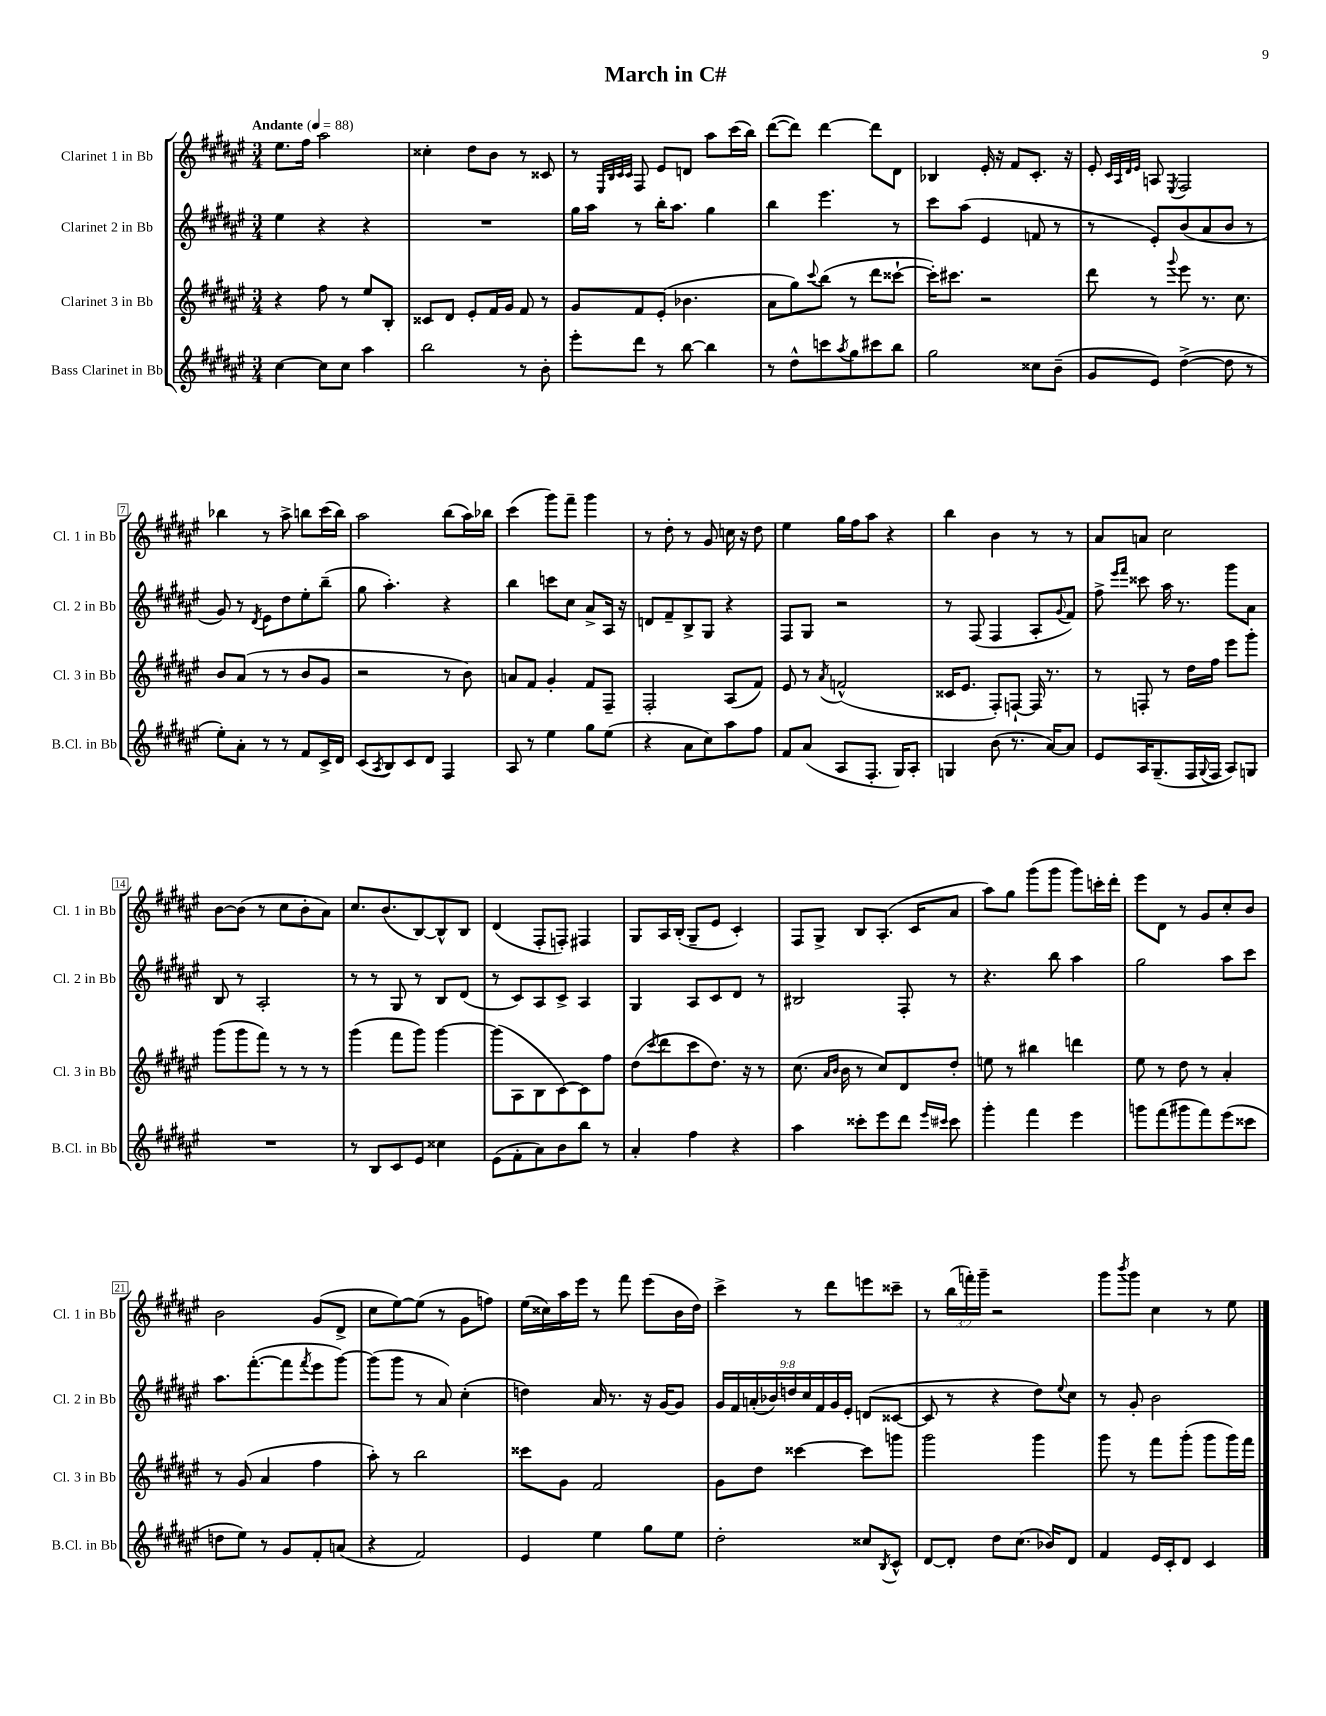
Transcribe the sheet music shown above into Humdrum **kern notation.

**kern	**kern	**kern	**kern
*staff4	*staff3	*staff2	*staff1
*clefG2	*clefG2	*clefG2	*clefG2
*k[f#c#g#d#a#e#]	*k[f#c#g#d#a#e#]	*k[f#c#g#d#a#e#]	*k[f#c#g#d#a#e#]
*M3/4	*M3/4	*M3/4	*M3/4
*MM88	*MM88	*MM88	*MM88
[4cc#\	4r	4ee#\	8.ee#\L
.	.	.	16ff#\Jk
8cc#\]L	8ff#\	4r	2aa#\
8cc#\J	8r	.	.
4aa#\	8ee#/L	4r	.
.	8B'/J	.	.
=	=	=	=
2bb\	8c##/L	2.r	4cc##'\
.	8d#/J	.	.
.	8e#'/L	.	8dd#\L
.	16f#/L	.	8b\J
.	16g#/JJ	.	.
8r	8f#/	.	8r
8b'\	8r	.	8c##/
=	=	=	=
8eee#'\L	8g#/L	16gg#\LL	8r
.	.	16aa#\JJ	.
.	.	.	32qqE#/LLL
.	.	.	32qqB/
.	.	.	32qqc#/
.	.	.	32qqc#/JJJ
8ddd#\J	8f#/	8r	8F#/
8r	(8e#'/J	16bb'\LK	8e#/L
.	.	8.aa#\J	.
[8bb\	4.b-\	.	8d/J
4bb\]	.	4gg#\	8aa#\L
.	.	.	(16ccc#\L
.	.	.	16bb\JJ)
=	=	=	=
8r	8a#\L	4bb\	([8ddd#\L
8dd#^^\L	8gg#\)	.	8ddd#\]J)
.	8qqccc#/	.	.
8ccc\	(8bb\J	4.eee#\	[4ddd#\
8qaa#/	.	.	.
8gg#\	8r	.	.
8ccc#\	8ddd#\L	.	8ddd#\]L
8bb\J	[8ccc##`\J	8r	8d#\J
=	=	=	=
2gg#\	16ccc##'\]LK)	8ccc#\L	4B-/
.	8.ccc#\J	.	.
.	.	(8aa#\J	.
.	2r	4e#/	16e#'/
.	.	.	16r
.	.	.	8f#/L
8cc##\L	.	8f/	8.c#'/J
(8b~\J	.	8r	.
.	.	.	16r
=	=	=	=
8g#/L	8ddd#\	8r	8e#'/
.	.	.	32qqc#/LLL
.	.	.	32qqA#/
.	.	.	32qqd#/
.	.	.	32qqe#/JJJ
8e#/J)	8r	8e#'/L)	8A/
.	8qqggg#/	.	8qE#/
([4dd#^\	8eee#\	(8b/	2F#/
.	8.r	8a#/	.
8dd#\]	.	8b/J	.
.	8.cc#\	.	.
8r	.	8r	.
=	=	=	=
8ee#'\L)	8b/L	8g#/)	4bb-\
8a#'\J	(8a#/J	8r	.
.	.	8qd#/	.
8r	8r	8e#\L	8r
8r	8r	8dd#\	8aa#^\
8f#/L	8b/L	8ee#'\	8bb\L
16c#^/L	8g#/J	(8bb~\J	(16ccc#\L
16d#/JJ	.	.	16bb\JJ)
=	=	=	=
(8c#/L	2r	8gg#\	2aa#\
8qA#/	.	.	.
8B/)	.	4.aa#'\)	.
8c#/	.	.	.
8d#/J	.	.	.
4F#/	8r	4r	(8bb\L
.	8b\)	.	16aa#\L)
.	.	.	16bb-\JJ
=	=	=	=
8A#/	8a/L	4bb\	(4ccc#\
8r	8f#/J	.	.
4ee#\	4g#'/	8ccc\L	8ggg#\L)
.	.	8cc#\J	8fff#~\J
8gg#\L	8f#/L	8a#^/L	4ggg#\
(8ee#\J	8F#~/J	16A#/Jk	.
.	.	16r	.
=	=	=	=
4r	2F#'/	8d/L	8r
.	.	8f#~/	8dd#'\
8a#\L	.	8B^/	8r
8cc#\)	.	8G#/J	8g#/
8aa#\	(8A#/L	4r	16cc\
.	.	.	16r
8ff#\J	8f#/J)	.	8dd#\
=	=	=	=
8f#/L	8e#/	8F#/L	4ee#\
(8a#/J	8r	8G#/J	.
.	8qa#/	.	.
8A#/L	(2f^^/	2r	16gg#\LL
.	.	.	16ff#\J
8.F#'/J	.	.	8aa#\J
.	.	.	4r
16G#/LK)	.	.	.
8A#'/J	.	.	.
=	=	=	=
4G/	16c##/LK	8r	4bb\
.	8.e#/J	.	.
.	.	(8F#/	.
(8b\	8F#'/L)	4F#/	4b\
8.r	[8F`/J	.	.
.	16F/]	8A#'/L	8r
[16a#/LK)	8.r	.	.
.	.	8qqg#/	.
8a#/]J	.	8f#/J)	8r
=	=	=	=
8e#/L	8r	8ff#^\	8a#/L
.	.	16qqeee#/LL	.
.	.	16qqfff#/JJ	.
16A#/K	8F'/	8ccc##\	8a/J
(8.G#~/	.	.	.
.	8r	16aa#\	2cc#\
.	.	8.r	.
16F#/L	16dd#\LL	.	.
8qqG#/	.	.	.
16F#/JJ	16ff#\JJ	.	.
8A#/L)	8eee#\L	8ggg#\L	.
8G/J	8ggg#'\J	8a#\J	.
=	=	=	=
2.r	(8ggg#\L	8B/	[8b\L
.	8ggg#\	8r	(8b\]J
.	8fff#\J)	2A#'/	8r
.	8r	.	8cc#\L
.	8r	.	8b'\
.	8r	.	8a#\J)
=	=	=	=
8r	(4ggg#\	8r	8.cc#/L
8B/L	.	8r	.
.	.	.	(8.b/
8c#/	8fff#\L	8G#/	.
8e#/J	8ggg#\J)	8r	[8B/)
4cc##\	[4ggg#\	8B/L	8B^^/]
.	.	(8d#/J	8B/J
=	=	=	=
(8e#\L	(8ggg#\]L	8r	(4d#/
8f#'\	8A#\	8c#/L)	.
8a#\)	8B\	8A#/	8F#'/L
8b\	[8c#\)	8c#^/J	8F'/J)
8bb\J	8c#\]	4A#/	4F#/
8r	8ff#\J	.	.
=	=	=	=
4a#'/	(8dd#\L	4G#/	8G#/L
.	8qccc#/	.	.
.	8ddd#\	.	16A#/L
.	.	.	(16B'/JJ
4ff#\	8ccc#\	8A#/L	8G#~/L
.	8.dd#\J)	8c#/	8e#/J
4r	.	8d#/J	4c#'/)
.	16r	.	.
.	8r	8r	.
=	=	=	=
4aa#\	(8.cc#\	2B#/	8F#/L
.	.	.	8G#^/J
.	16qqa#/LL	.	.
.	16qqb/JJ	.	.
.	16b\	.	.
8ccc##'\L	8r	.	8B/L
8eee#\	8cc#/L)	.	(8.A#'/J
8ddd#\J	8d#/	8F#'/	.
.	.	.	16c#/LK
16qqeee#/LL	.	.	.
16qqccc#/JJ	.	.	.
8ccc#\	8dd#'/J	8r	8a#/J
=	=	=	=
4ggg#'\	8ee\	4.r	8aa#\L)
.	8r	.	8gg#\J
4fff#\	4bb#\	.	(8ggg#\L
.	.	8bb\	8ggg#\J
4eee#\	4ddd\	4aa#\	8ggg#\L)
.	.	.	16ccc'\L
.	.	.	16ddd#'\JJ
=	=	=	=
8ggg\L	8ee#\	2gg#\	8eee#\L
(8fff#\	8r	.	8d#\J
8ggg#\	8dd#\	.	8r
8fff#\)	8r	.	8g#/L
(8eee#\	4a#'/	8aa#\L	8cc#'/
8ccc##\J	.	8ccc#\J	8b/J
=	=	=	=
8dd\L	8r	8.aa#\L	2b\
8ee#\J)	(8g#/	.	.
.	.	([8.fff#'\	.
8r	4a#/	.	.
8g#/L	.	8fff#\]	.
.	.	8qfff#/	.
8f#'/	4ff#\	8eee#\	(8g#/L
(8a/J	.	[8ggg#\J)	8d#^/J
=	=	=	=
4r	8aa#'\)	(8ggg#\]L	8cc#\L
.	8r	8ggg#\J	[8ee#\)
2f#/)	2bb\	8r	(8ee#\]J
.	.	8a#/)	8r
.	.	(4cc#'\	8g#\L
.	.	.	8ff\J)
=	=	=	=
4e#/	8ccc##\L	4dd\)	(16ee#\LL
.	.	.	16cc##\)
.	8g#\J	.	16aa#\
.	.	.	16eee#\JJ
4ee#\	2f#/	16a#/	8r
.	.	8.r	.
.	.	.	8fff#\
8gg#\L	.	16r	(8eee#\L
.	.	[16g#/LK	.
8ee#\J	.	8g#/]J	16b\L
.	.	.	16dd#\JJ)
=	=	=	=
2dd#'\	8g#\L	18g#/LL	4ccc#^\
.	.	18f#/	.
.	.	(18a'/	.
.	8dd#\J	.	.
.	.	18b-/)	.
.	.	18dd/	.
.	[4ccc##\	.	8r
.	.	18cc#/	.
.	.	18f#/	.
.	.	.	8ddd#\L
.	.	18g#/	.
.	.	18e#'/JJ	.
8cc##/L	8ccc##\]L	(8d/L	8eee\
8qB/	.	.	.
8c#^^/J	8ggg\J	[8c##/J	8ccc##~\J
=	=	=	=
[8d#/L	2ggg#\	8c##/]	8r
8d#'/]J	.	8r	(24bb\LL
.	.	.	24fff'\)
.	.	.	24ggg#~\JJ
8dd#\L	.	4r	2r
(8.cc#\J	.	.	.
.	4ggg#\	8dd#\L)	.
16b-/LK)	.	.	.
.	.	8qqee#/	.
8d#/J	.	8cc#\J	.
=	=	=	=
4f#/	8ggg#\	8r	8ggg#\L
.	.	.	8qbbb/
.	8r	8g#'/	8ggg#\J
16e#/LL	8fff#\L	2b\	4cc#\
16c#'/J	.	.	.
8d#/J	(8ggg#'\J	.	.
4c#/	8ggg#\L	.	8r
.	16ggg#\L)	.	8ee#\
.	16fff#\JJ	.	.
==	==	==	==
*-	*-	*-	*-
